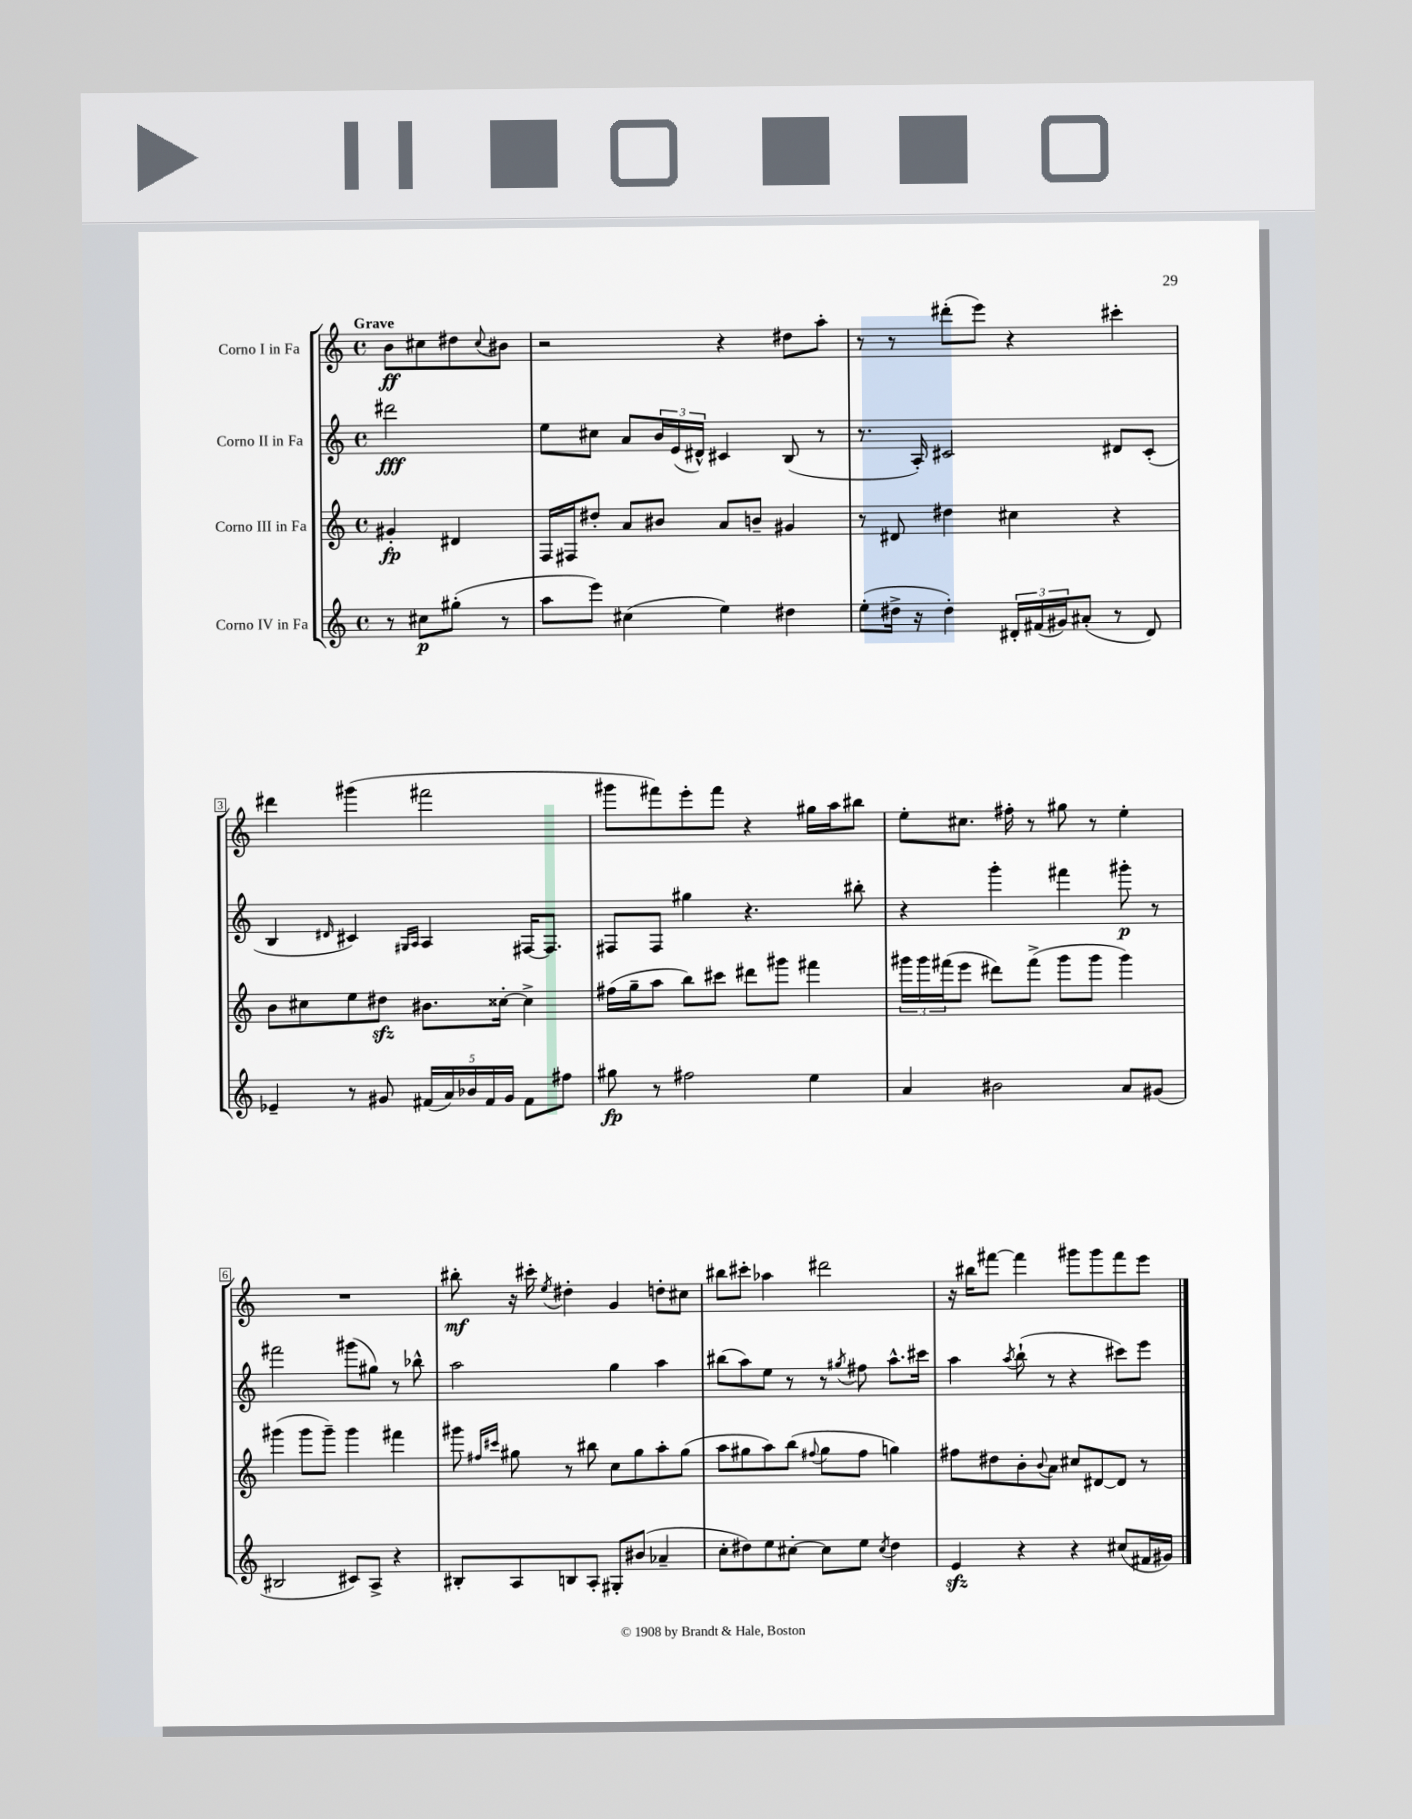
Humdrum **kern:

**kern	**kern	**kern	**kern
*staff4	*staff3	*staff2	*staff1
*clefG2	*clefG2	*clefG2	*clefG2
*k[]	*k[]	*k[]	*k[]
*M4/4	*M4/4	*M4/4	*M4/4
*met(c)	*met(c)	*met(c)	*met(c)
8r	4g#'	2ddd#	8b
8cc#	.	.	8cc#
(8gg#'	4d#	.	8dd#
.	.	.	8qqcc#
8r	.	.	8b#
=	=	=	=
8aa	16F	8ee	2r
.	16F#	.	.
8eee)	8dd#'	8cc#	.
(4cc#	8a	8a	.
.	8b#	24b	.
.	.	(24e	.
.	.	24d#^^)	.
4ee)	8a	4c#	4r
.	8b~	.	.
4dd#	4g#	(8B	8dd#
.	.	8r	8aa'
=	=	=	=
(8ee'	8r	8.r	8r
16dd#^	8d#	.	8r
16r	.	16A')	.
4dd#')	4dd#	2c#	(8ddd#'
.	.	.	8eee)
24d#'	4cc#	.	4r
(24f#	.	.	.
24g#)	.	.	.
(8a#'	.	.	.
8r	4r	8d#	4ccc#'
8d#)	.	(8c#'	.
=	=	=	=
4e-~	8b	4B	4ddd#
.	8cc#	.	.
.	.	16qqd#	.
8r	8ee	4c#)	(4ggg#
8g#	8dd#	.	.
.	.	16qqG#	.
.	.	16qqA	.
(20f#	8.b#	4A	2fff#
20a)	.	.	.
20b-	.	.	.
20f#	.	.	.
.	[16cc##'	.	.
20g#	.	.	.
8f#	4cc##^]	[16F#	.
.	.	8.F#]	.
8ff#	.	.	.
=	=	=	=
8gg#	(16ff#	8F#	8ggg#
.	16gg~	.	.
8r	8aa	8F#	8fff#)
2ff#	8bb)	4gg#	8eee'
.	8ccc#	.	8fff#
.	8ddd#	4.r	4r
.	8ggg#	.	.
4ee	4fff#	.	16gg#
.	.	.	16aa
.	.	8bb#'	8bb#
=	=	=	=
4a	24ggg#	4r	8ee'
.	24ggg#	.	.
.	(24fff#	.	.
.	8eee	.	8.cc#
2b#	8ddd#)	4ggg'	.
.	.	.	16ff#'
.	(8fff#^	.	8r
.	8ggg#	4fff#	8gg#
.	8ggg#	.	8r
8a	4ggg#)	8ggg#'	4ee'
(8g#	.	8r	.
=	=	=	=
2B#	(4ggg#	2fff#	1r
.	8ggg#	.	.
.	8ggg#~)	.	.
8c#)	4ggg#	(8ggg#	.
8A^	.	8gg#)	.
4r	4fff#	8r	.
.	.	8bb-^^	.
=	=	=	=
8B#'	8ggg#	2aa	8bb#'
.	16qqff#	.	.
.	16qqccc#	.	.
8A	8gg#	.	16r
.	.	.	16ccc#'
.	.	.	8qee
8B	8r	.	4dd#'
8A'	8bb#	.	.
8G#'	8cc	4gg	4g
(8b#	8gg#	.	.
4a-~	8aa'	4aa	8dd'
.	(8gg#	.	8cc#
=	=	=	=
8cc'	8aa	(8bb#	8bb#
8dd#)	8gg#	8aa)	8ccc#'
8ee	8aa)	8ee	4aa-
[8cc#'	(8bb	8r	.
.	8qqff#	.	.
8cc#]	8gg#	8r	2ddd#
.	.	8qgg#	.
8ee	8ff#	8ff#	.
8qcc#	.	.	.
4dd#	4gg)	8.aa^^	.
.	.	16ccc#	.
=	=	=	=
4e	8ff#	4aa	16r
.	.	.	16bb#
.	8dd#	.	[8fff#
.	.	8qaa	.
4r	8b'	(8bb`	4fff#]
.	8qqb	.	.
.	8a	8r	.
4r	8cc#	4r	8ggg#
.	[8d#	.	8ggg#
(8cc#	8d#]	8ccc#)	8fff#
16f#	8r	8eee	8eee
16g#)	.	.	.
==	==	==	==
*-	*-	*-	*-
